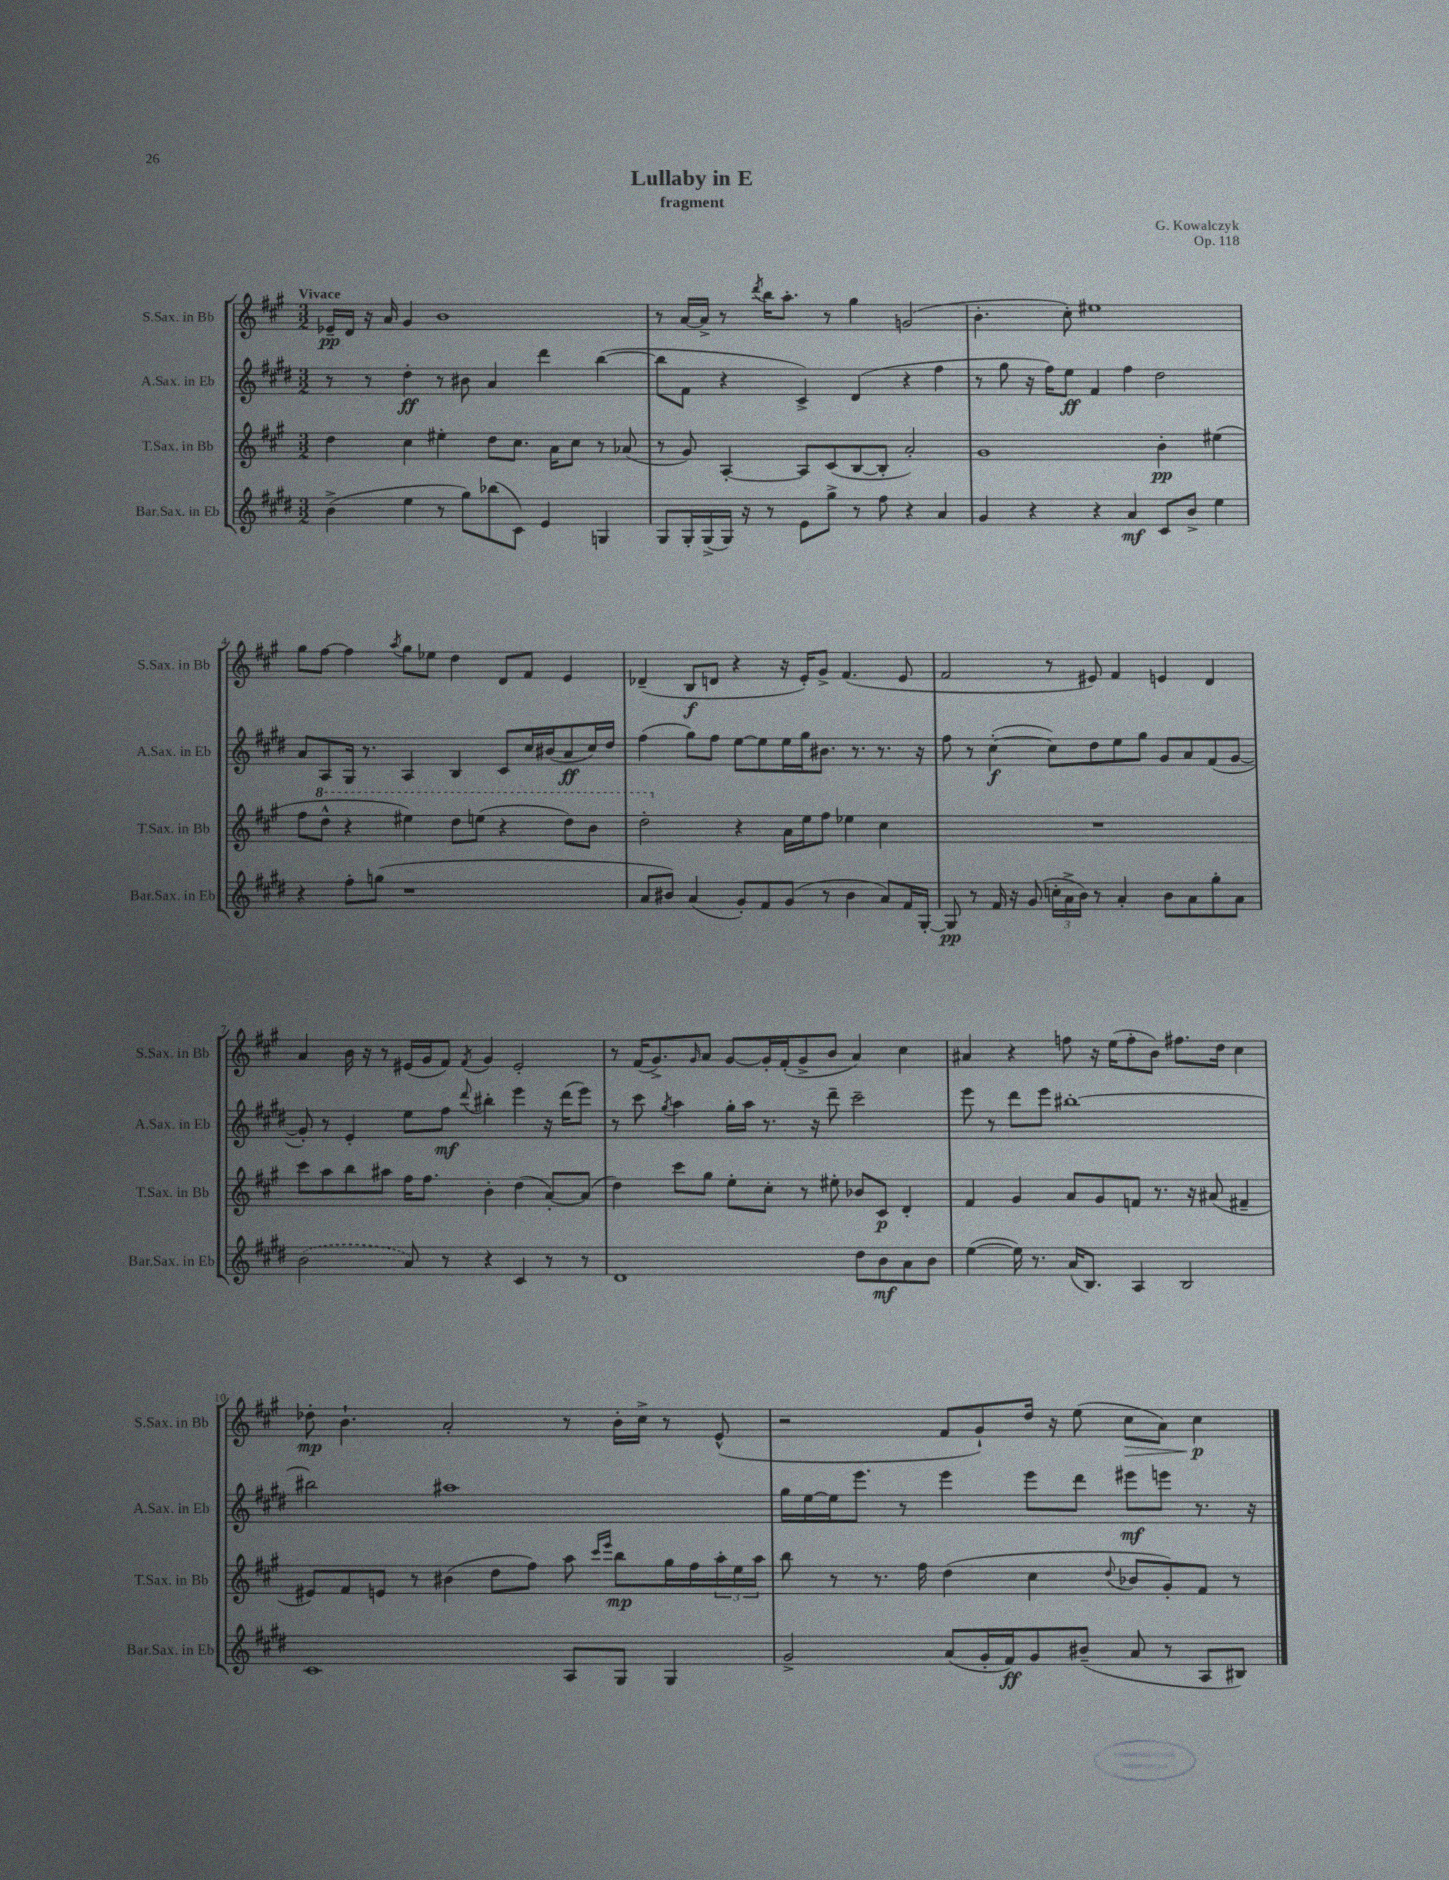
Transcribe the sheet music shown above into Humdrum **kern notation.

**kern	**kern	**kern	**kern
*staff4	*staff3	*staff2	*staff1
*clefG2	*clefG2	*clefG2	*clefG2
*k[f#c#g#d#]	*k[f#c#g#]	*k[f#c#g#d#]	*k[f#c#g#]
*M3/2	*M3/2	*M3/2	*M3/2
(4b^	4dd	8r	16e-~
.	.	.	16d
.	.	8r	16r
.	.	.	16a
4ee	4cc#	4dd#'	4g#
8r	4ee#'	8r	1b
8gg#)	.	8b#	.
(8bb-	8dd	4a	.
8c#)	8.cc#	.	.
4e	.	4ddd#	.
.	16a	.	.
.	8cc#	.	.
4G	8r	([4bb	.
.	(8a-	.	.
=	=	=	=
8G#	8r	8bb]	8r
16G#'	8g#)	8f#	[16a
(16G#^	.	.	16a^]
16G#)	[4A'	4r	8r
16r	.	.	.
.	.	.	8qddd
8r	.	.	16bb
.	.	.	8.aa'
8e	8A]	4c#^)	.
8gg#^	(8c#	.	8r
8r	[8B	(4d#	4gg#
8ff#	8B']	.	.
4r	2a')	4r	(2g
4a	.	4ff#	.
=	=	=	=
4g#	1g#	8r	4.b'
.	.	8gg#	.
4r	.	16r	.
.	.	16ff#)	.
.	.	8ee	8cc#')
4r	.	4f#	1ee#
4a	.	4ff#	.
8c#	4b'	2dd#	.
8b^	.	.	.
4ee	(4ee#	.	.
=	=	=	=
4r	8ff#	8a	8gg#
.	8ddd^^	8A	[8ff#
8ff#'	4r	16G#	4ff#]
.	.	8.r	.
(8gg	.	.	.
.	.	.	8qaa
1r	4eee#)	4A	8gg#
.	.	.	8ee-
.	8ddd	4B	4dd
.	(8eee	.	.
.	4r	8c#	8d
.	.	16cc#	8f#
.	.	(16b#	.
.	8ddd)	8a	4e
.	8bb	16cc#)	.
.	.	16dd#	.
=	=	=	=
8a	2ddd'	(4ff#	(4d-~
8b#)	.	.	.
(4a	.	8gg#)	8B
.	.	8ff#	8d
8g#')	4r	[8ee	4r
8f#	.	8ee]	.
(8g#	16a	16ee	16r
.	16ee	16gg#	16e')
8r	8ff#	8.b#	8g#^
4b#	4ee-	.	(4.f#
.	.	8.r	.
8a)	4cc#	8.r	.
16f#	.	.	8e
[16G#'	.	16r	.
=	=	=	=
8G#]	1.r	8ff#	2f#
8r	.	8r	.
16f#	.	([4cc#'	.
16r	.	.	.
(8g#	.	.	.
24cc'	.	8cc#])	8r
24a^	.	.	.
24b)	.	.	.
8r	.	8dd#	8e#)
4a'	.	8ee	4f#
.	.	8gg#	.
8b	.	8g#	4e
8a	.	8a	.
8gg#'	.	(8f#	4d
8a	.	[8g#	.
=	=	=	=
(2b	8ccc#	8g#'])	4a
.	8aa	8r	.
.	8bb	4e'	16b
.	.	.	16r
.	8aa#	.	8r
8a)	16ff#	8ee	(16e#
.	8.ff#	.	16g#
8r	.	8ff#	8f#)
.	.	8qqddd#	8qf#
4r	4b'	4bb#'	4g#
4c#	(4dd	4eee	2e#'
8r	[8a')	16r	.
.	.	(16ddd#	.
8r	(8a]	8eee)	.
=	=	=	=
1d#	4dd)	8r	8r
.	.	8ccc#	(16f#
.	.	.	8.g#^)
.	.	8qgg#	.
.	8ccc#	4aa	.
.	.	.	16qqg#
.	8gg#	.	8a
.	8ee'	16gg#'	[8g#
.	.	16aa	.
.	8cc#'	8.r	16g#']
.	.	.	(16f#'
.	8r	.	8g#^
.	.	16r	.
.	8ee#'	8ddd#~	8b
8dd#	8b-	2ccc#~	4a)
8b	8c#	.	.
8a	4d'	.	4cc#
8b	.	.	.
=	=	=	=
([4ee	4f#	8eee	4a#
.	.	8r	.
16ee])	4g#	8ddd#	4r
8.r	.	.	.
.	.	8eee	.
(16a	8a	[1bb#'	8ff
8.B)	.	.	.
.	8g#	.	16r
.	.	.	(16ee
4A	8f	.	8ff'
.	8.r	.	8b)
2B	.	.	8.ff#
.	16r	.	.
.	(8a#	.	.
.	.	.	16dd
.	4f#~	.	4cc#
=	=	=	=
1c#	8e#)	2bb#]	8dd-'
.	8f#	.	4.b`
.	8e	.	.
.	8r	.	.
.	(4b#	1aa#	2a'
.	8dd	.	.
.	8ff#)	.	.
8A	8aa	.	8r
.	16qqccc#	.	.
.	16qqeee	.	.
8G#	8bb	.	16b'
.	.	.	16cc#^
4G#	16gg#	.	8r
.	16ff#	.	.
.	24aa'	.	(8e^^
.	24ee	.	.
.	24aa	.	.
=	=	=	=
2g#^	8bb	16gg#	2r
.	.	[16ee	.
.	8r	16ee]	.
.	.	8.eee	.
.	8.r	.	.
.	.	8r	.
.	16ff#	.	.
(8a	(4dd	4eee	8f#
16g#'	.	.	8g#`)
16f#)	.	.	.
8g#	4cc#	8eee	16dd
.	.	.	16r
(8b#~	.	8ddd#	(8ee
.	8qqdd	.	.
8a	8b-	8eee#	8cc#
8r	8g#')	8eee	8a)
8A	8f#	8.r	4cc#
8B#)	8r	.	.
.	.	16r	.
==	==	==	==
*-	*-	*-	*-
